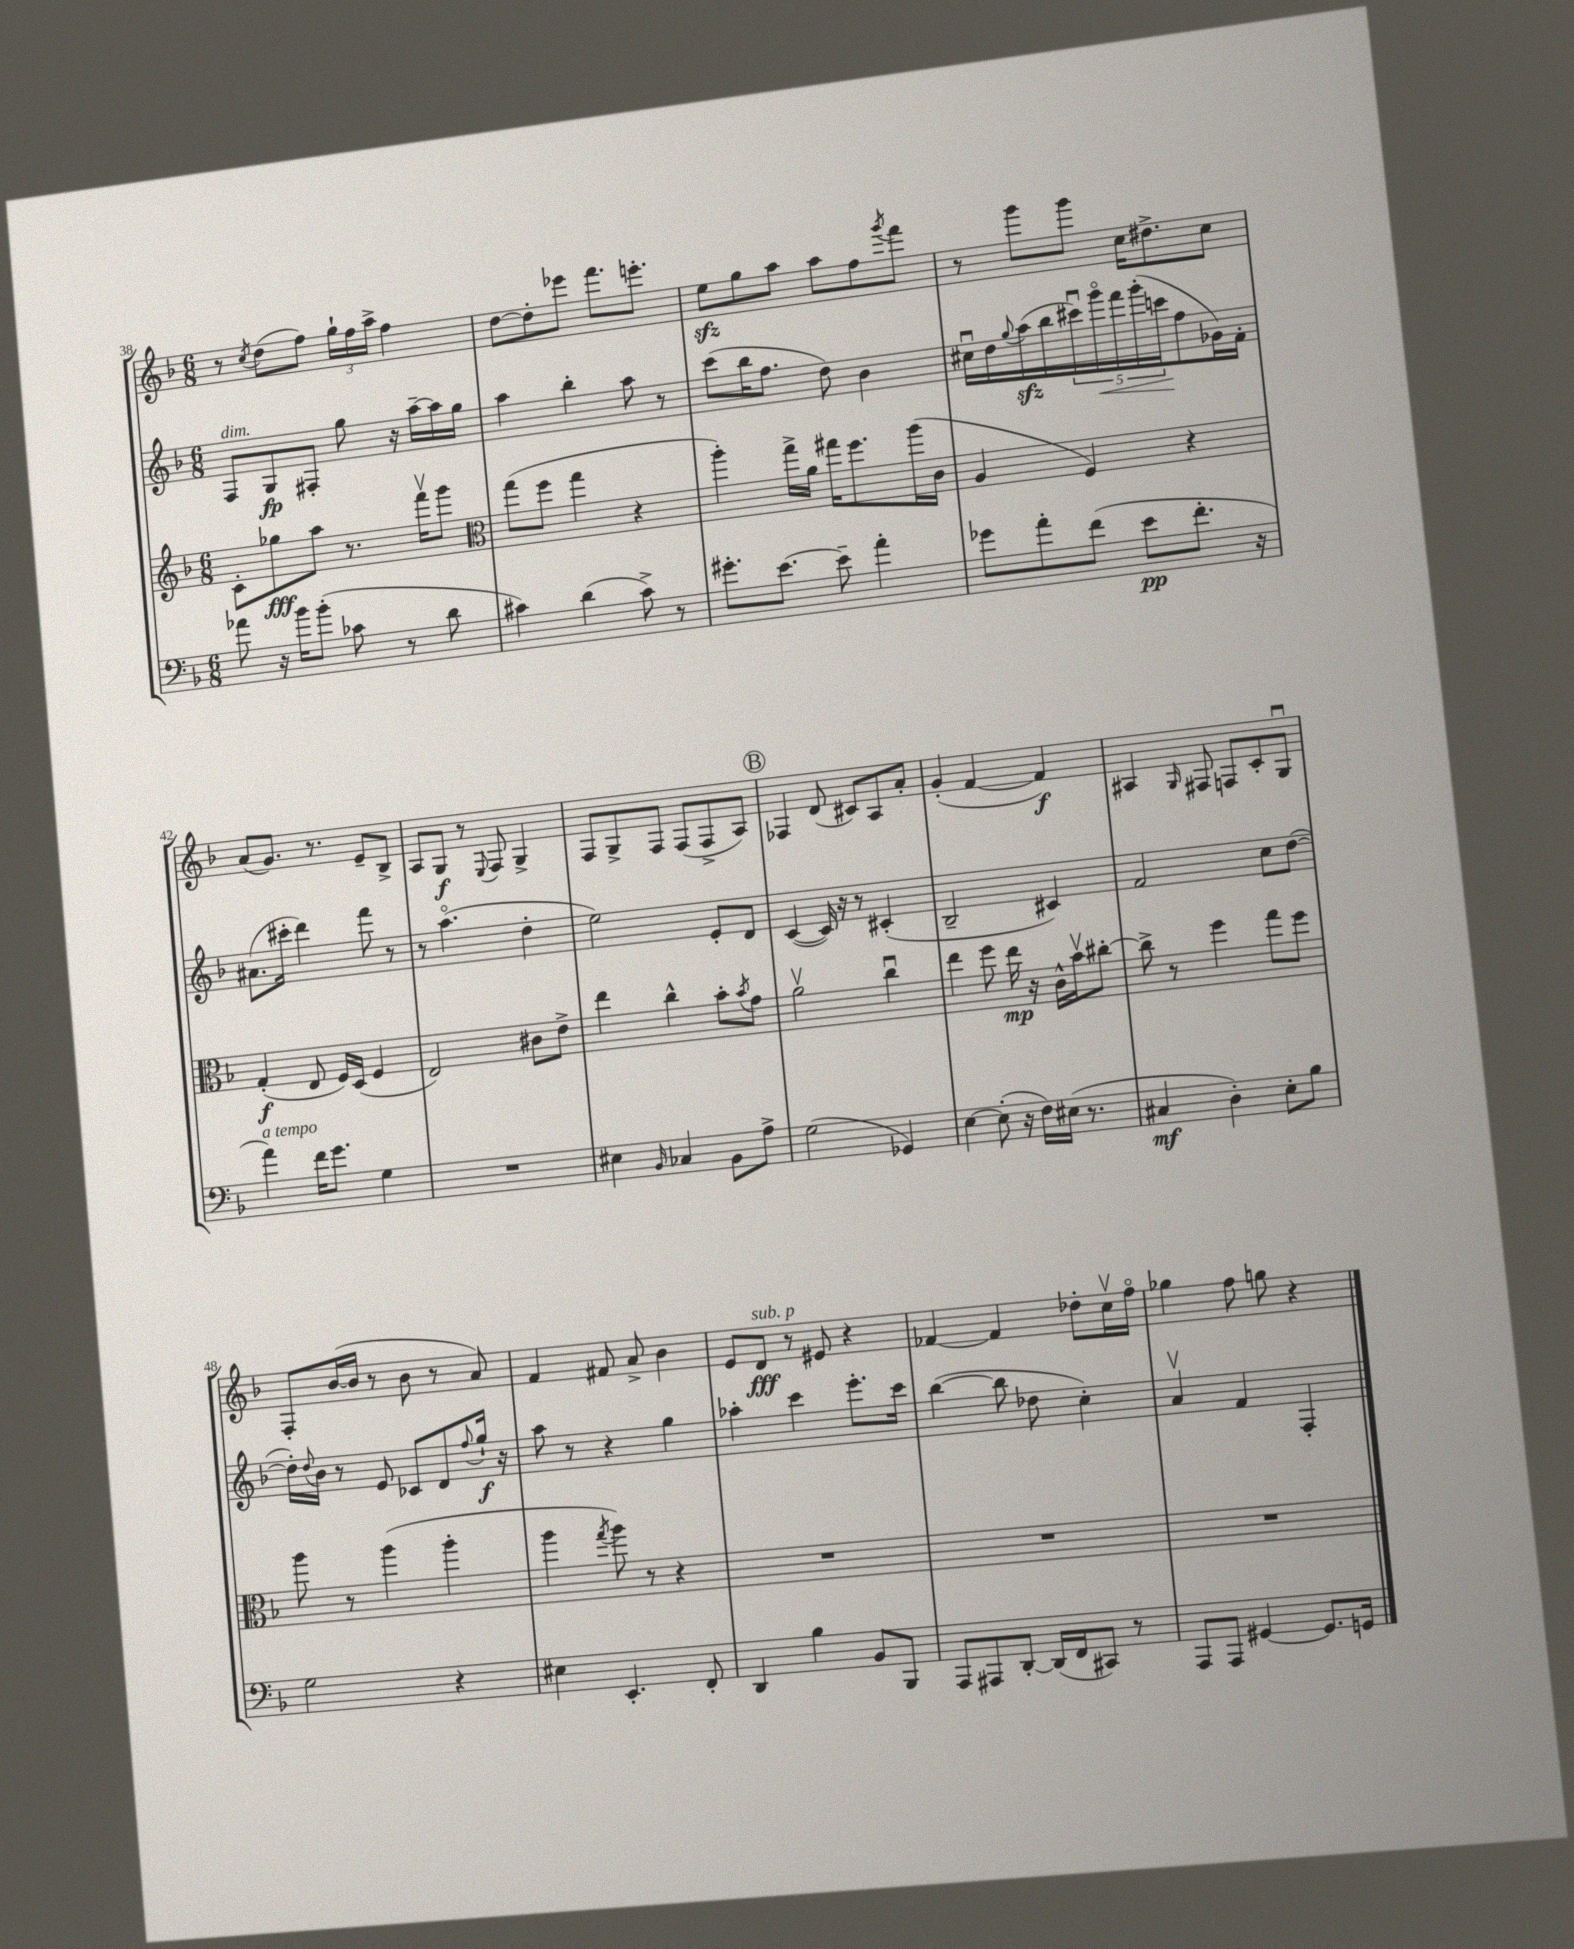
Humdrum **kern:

**kern	**dynam	**kern	**dynam	**kern	**dynam	**kern	**dynam
*part4	*part4	*part3	*part3	*part2	*part2	*part1	*part1
*staff4	*staff4	*staff3	*staff3	*staff2	*staff2	*staff1	*staff1
*clefF4	*	*clefG2	*	*clefG2	*	*clefG2	*
*k[b-]	*	*k[b-]	*	*k[b-]	*	*k[b-]	*
*M6/8	*	*M6/8	*	*M6/8	*	*M6/8	*
=38	=38	=38	=38	=38	=38	=38	=38
!	!	!	!	!LO:TX:a:i:t=dim.	!	!	!
8a-X\	.	8c'\L	.	8F/L	.	8r	.
.	.	.	.	.	.	8qcc/	.
16r	.	8gg-X\	fff	8G/	fp	(8dd\L	.
16b-\KL	.	.	.	.	.	.	.
(8b-'\J	.	8aa\J	.	8F#X'/J	.	8ff\J)	.
8c-X\	.	8.r	.	8gg\	.	24gg`\LL	.
.	.	.	.	.	.	24ff\	.
.	.	.	.	.	.	24aa^\JJ	.
8r	.	.	.	16r	.	4ff\	.
.	.	16fffv\KL	.	[16aa~\LL	.	.	.
8d\	.	8ggg\J	.	16aa\]	.	.	.
.	.	.	.	16gg\JJ	.	.	.
=39	=39	=39	=39	=39	=39	=39	=39
*	*	*clefC3	*	*	*	*	*
4c#X\)	.	(8gg\L	.	4aa\	.	[8dd\L	.
.	.	8ff\J	.	.	.	8dd'\]	.
(4d\	.	4gg\	.	4bb-'\	.	8eee-X\J	.
.	.	.	.	.	.	8.fff\L	.
8c#^\)	.	4r	.	8aa\	.	.	.
.	.	.	.	.	.	8.eeen'\J	.
8r	.	.	.	8r	.	.	.
=40	=40	=40	=40	=40	=40	=40	=40
8.g#X'\L	.	4aa'\)	.	(8ccc\L	.	8eezz\L	.
.	.	.	.	16bb-\K	.	8gg\	.
[8.e\J	.	.	.	8.ff\J	.	.	.
.	.	16gg^\LL	.	.	.	8aa\J	.
.	.	16a\JJ	.	.	.	.	.
8e~\]	.	16gg#X\KL	.	8dd\)	.	8aa\L	.
.	.	8.ff\	.	.	.	.	.
4a'\	.	.	.	4b-\	.	8ff\	.
.	.	.	.	.	.	8qggg/	.
.	.	(16aa\L	.	.	.	8fff\J	.
.	.	16c\JJ	.	.	.	.	.
=41	=41	=41	=41	=41	=41	=41	=41
8g-X\L	.	4A/	.	16cc#Xu\LL	.	8r	.
.	.	.	.	16dd\	.	.	.
.	.	.	.	8qqgg/	.	.	.
8a'\	.	.	.	(16aazz\	.	8ggg\L	.
.	.	.	.	16bb-\	.	.	.
(8f\J	.	4F/)	.	20ccc#Xu\)	.	8ggg\J	.
!	!	!	!	!	!LO:HP:b	!	!
.	.	.	.	20ggg\	<	.	.
.	.	.	.	20fff\	.	.	.
8e\L	pp	.	.	.	.	16cc\KL	.
.	.	.	.	(20ggg'\	.	.	.
.	.	.	.	.	.	8.dd#X^\	.
.	.	.	.	20cccn\J	.	.	.
8.f'\J	.	4r	.	8ff\	[	.	.
.	.	.	.	16g-X\L)	.	8cc\J	.
16r	.	.	.	16f'\JJ	.	.	.
!!LO:LB:g=z
=42	=42	=42	=42	=42	=42	=42	=42
!LO:TX:a:i:t=a tempo	!	!	!	!	!	!	!
4a\)	.	(4G'/	f	(8.a#X\L	.	(8a/L	.
.	.	.	.	.	.	8.g/J)	.
.	.	.	.	16ccc#X'\Jk	.	.	.
16f\KL	.	8E/	.	4ddd\)	.	.	.
8.g\J	.	.	.	.	.	8.r	.
.	.	16F/LL)	.	.	.	.	.
.	.	(16D/JJ	.	.	.	.	.
4G\	.	4F/	.	8fff\	.	8e~/L	.
.	.	.	.	8r	.	8B-^/J	.
=43	=43	=43	=43	=43	=43	=43	=43
2.r	.	2E/)	.	8r	.	8A/L	.
.	.	.	.	(4.aa\	.	8G/J	f
.	.	.	.	.	.	8r	.
.	.	.	.	.	.	8qqE/	.
.	.	.	.	.	.	8F/	.
.	.	8c#X\L	.	4dd'\	.	4G^/	.
.	.	8e^\J	.	.	.	.	.
=44	=44	=44	=44	=44	=44	=44	=44
4E#X\	.	4ee\	.	2ee\)	.	8F/L	.
.	.	.	.	.	.	8G^/	.
16qqBB-/	.	.	.	.	.	.	.
4C-X/	.	4cc^^\	.	.	.	8F/J	.
.	.	.	.	.	.	(8F/L	.
8BB-\L	.	8b-'\L	.	8e'/L	.	8F^/	.
.	.	8qb-/	.	.	.	.	.
8A^\J	.	8g\J	.	8d/J	.	8A/J)	.
!!LO:REH:place=s1:t=B
=45	=45	=45	=45	=45	=45	=45	=45
(2G\	.	2av\	.	([4c/	.	4F-X/	.
.	.	.	.	16c/])	.	(8d/	.
.	.	.	.	16r	.	.	.
.	.	.	.	8r	.	8c#X/L)	.
4GG-X/)	.	4ccu\	.	(4c#X'/	.	8A/	.
.	.	.	.	.	.	8a'/J	.
=46	=46	=46	=46	=46	=46	=46	=46
[4E\	.	4ee\	.	2B-~/	.	(4g'/	.
(8E'\]	.	8ff\	.	.	.	[4f/	.
16r	.	16ee\	mp	.	.	.	.
16F\LL)	.	16r	.	.	.	.	.
(16E#X\JJ	.	16c^^\LL	.	4c#X/)	.	4f/])	f
8.r	.	16b-v\J	.	.	.	.	.
.	.	[8cc#X'\J	.	.	.	.	.
=47	=47	=47	=47	=47	=47	=47	=47
4C#X/	mf	8cc#^\]	.	2f/	.	4A#X/	.
.	.	8r	.	.	.	.	.
.	.	.	.	.	.	16qqG/	.
4D'\)	.	4ff\	.	.	.	8F#X/	.
.	.	.	.	.	.	8Fn/L	.
8E'\L	.	8gg\L	.	8cc\L	.	8c'/	.
8B-\J	.	8ff\J	.	([8dd\J	.	8Gu/J	.
!!LO:LB:g=z
=48	=48	=48	=48	=48	=48	=48	=48
2G\	.	8aa\	.	16dd'\LL])	.	8F'/L	.
.	.	.	.	8qqdd/	.	.	.
.	.	.	.	16b-\JJ	.	.	.
.	.	8r	.	8r	.	([16b-/L	.
.	.	.	.	.	.	16b-/JJ]	.
.	.	(4aa\	.	8e/	.	8r	.
.	.	.	.	8c-X/L	.	8b-\	.
4r	.	4aa'\	.	8d/	.	8r	.
.	.	.	.	8qqff/	.	.	.
.	.	.	.	16gg`/Jk	f	8a/)	.
.	.	.	.	16r	.	.	.
=49	=49	=49	=49	=49	=49	=49	=49
4E#X\	.	4aa\	.	8aa\	.	4f/	.
.	.	.	.	8r	.	.	.
.	.	8qgg/	.	.	.	.	.
4.EE'/	.	8aa\)	.	4r	.	8f#X/	.
.	.	8r	.	.	.	8a^/	.
.	.	4r	.	4gg\	.	4b-\	.
8FF'/	.	.	.	.	.	.	.
=50	=50	=50	=50	=50	=50	=50	=50
4DD/	.	2.r	.	4aa-X'\	.	8e/L	.
!	!	!	!	!	!	!LO:TX:a:i:t=sub. p	!
.	.	.	.	.	.	8d/J	fff
4B-\	.	.	.	4ccc\	.	8r	.
.	.	.	.	.	.	8e#X/	.
8BB-/L	.	.	.	8.eee'\L	.	4r	.
8BBB-/J	.	.	.	.	.	.	.
.	.	.	.	16ccc\Jk	.	.	.
=51	=51	=51	=51	=51	=51	=51	=51
8AAA/L	.	2.r	.	([4bb-\	.	[4f-X/	.
8AAA#X/	.	.	.	.	.	.	.
[8DD'/J	.	.	.	8bb-\]	.	4f-/]	.
(16DD/LL]	.	.	.	8dd-X\	.	.	.
16FF/J	.	.	.	.	.	.	.
8CC#X/J)	.	.	.	4cc'\)	.	8dd-X'\L	.
8r	.	.	.	.	.	16ccv\L	.
.	.	.	.	.	.	16ff\JJ	.
=52	=52	=52	=52	=52	=52	=52	=52
8AAA/L	.	2.r	.	4av/	.	4gg-X\	.
8AAA/J	.	.	.	.	.	.	.
[4GG#X/	.	.	.	4f/	.	8ff\	.
.	.	.	.	.	.	8ggn\	.
8.GG#/L]	.	.	.	4F'/	.	4r	.
16GGn/Jk	.	.	.	.	.	.	.
==	==	==	==	==	==	==	==
*-	*-	*-	*-	*-	*-	*-	*-
